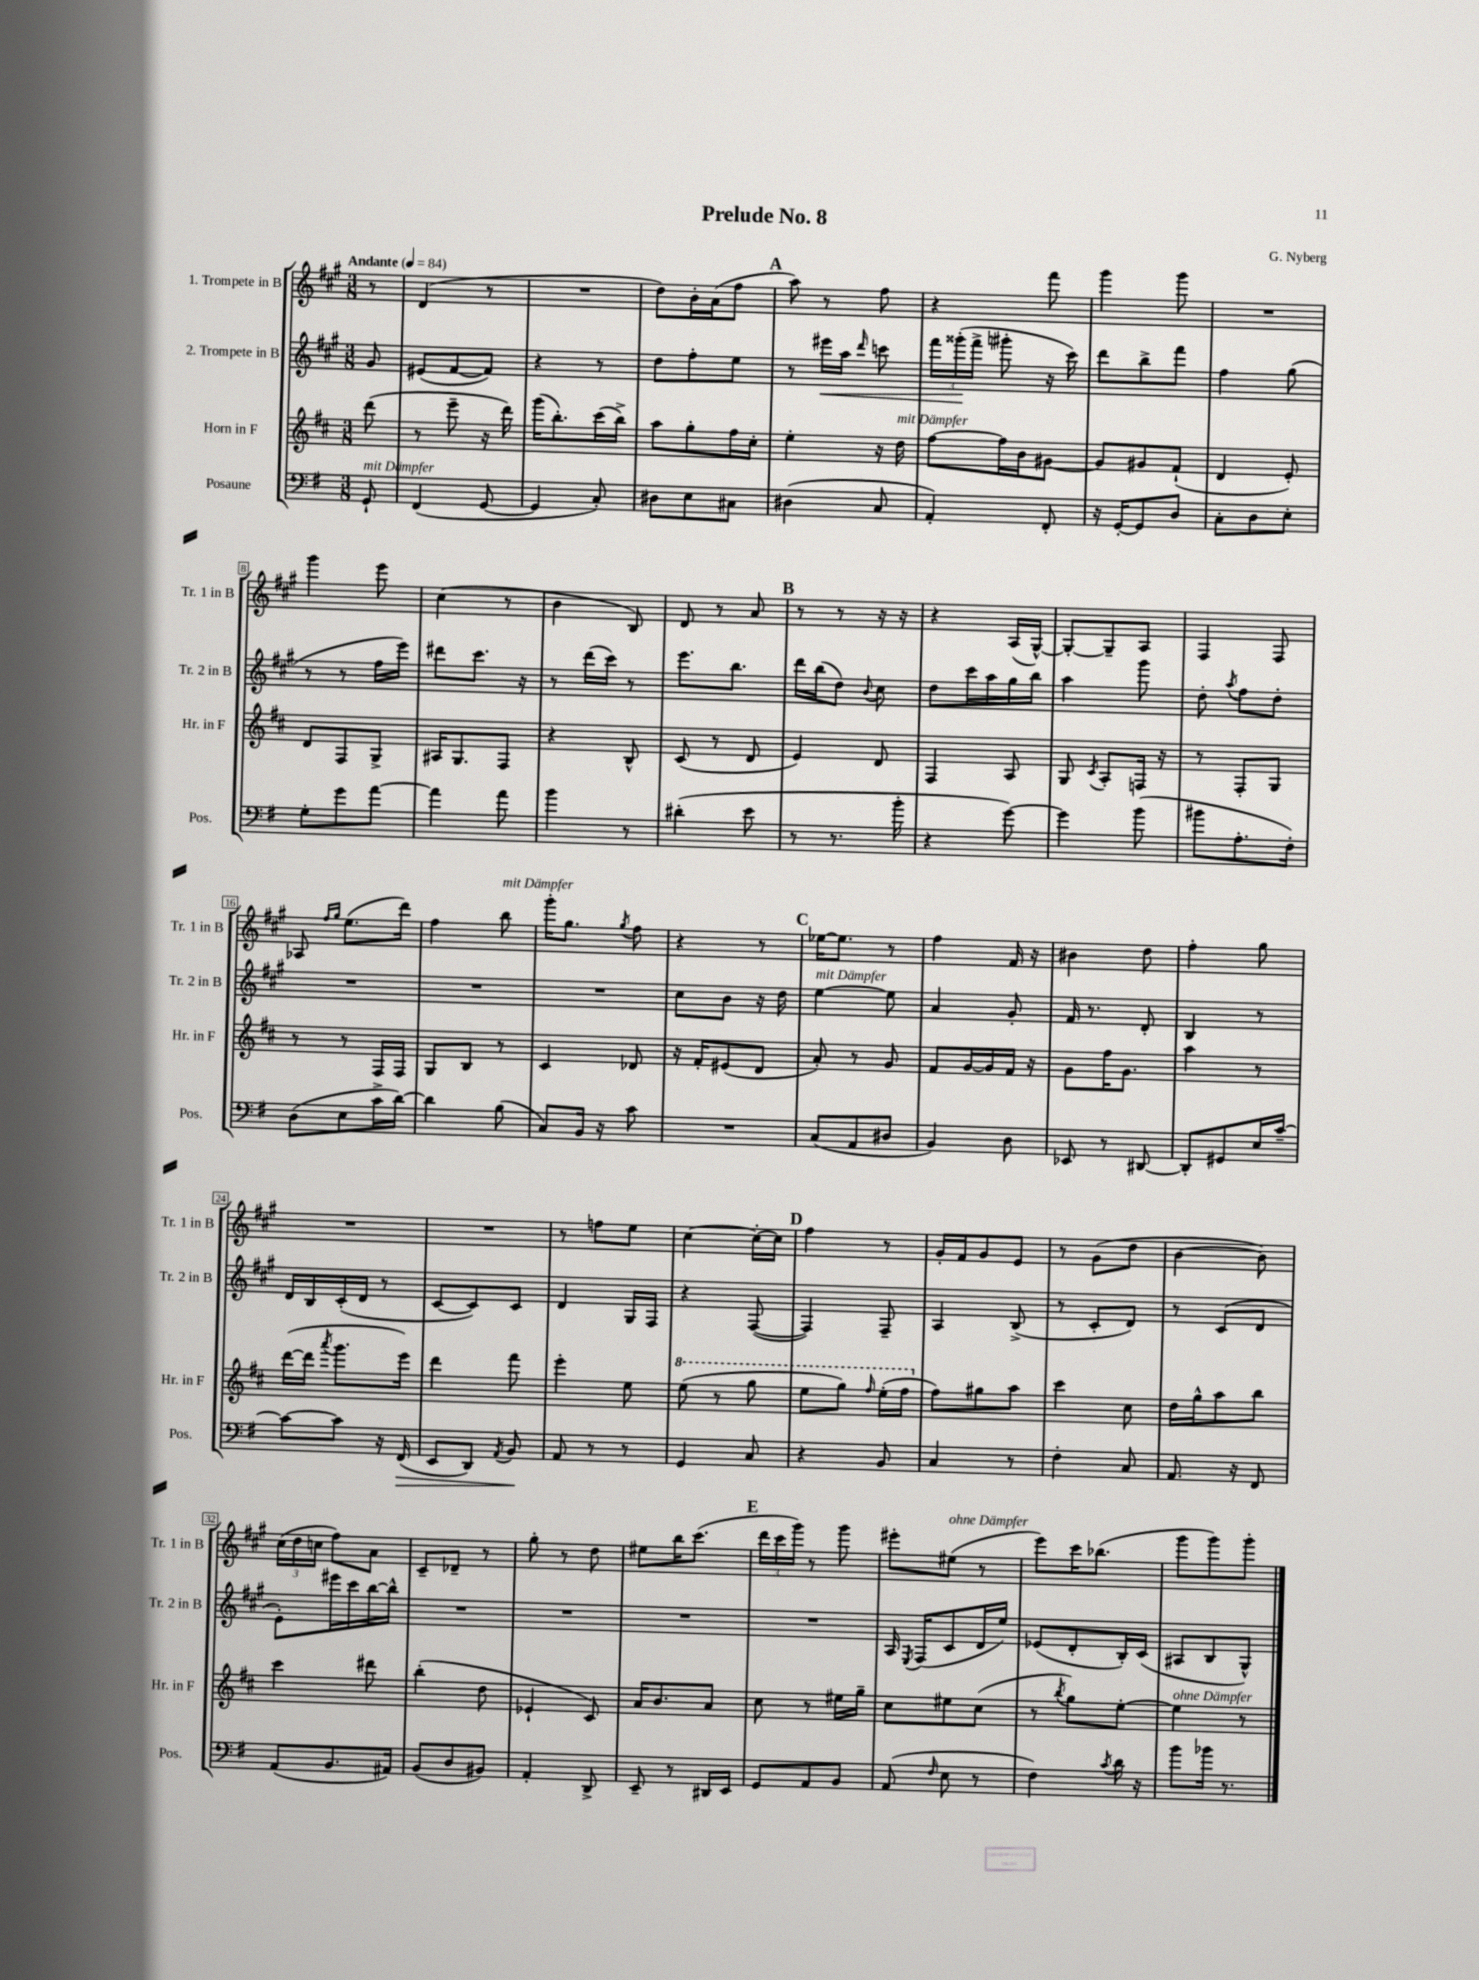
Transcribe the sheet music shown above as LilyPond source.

\header { title = "Prelude No. 8" composer = "G. Nyberg" }
<<
\new StaffGroup <<
\new Staff = "s0" \with { instrumentName = "1. Trompete in B" shortInstrumentName = "Tr. 1 in B" } {
    \clef treble \key a \major \numericTimeSignature \time 3/8 \partial 8 \tempo "Andante" 4 = 84
    \autoBeamOff r8 |
    d'4( r8 |
    R4. |
    d''8[) b'16-. a'16( fis''8] |
    \mark \markup { \bold "A" } a''8) r8 fis''8 |
    r4 fis'''8 |
    gis'''4 gis'''8 |
    R4. |
    gis'''4 e'''8 |
    cis''4( r8 |
    b'4 b8) |
    d'8 r8 a'8 |
    \mark \markup { \bold "B" } r8 r8 r16 r16 |
    r4 a16[( gis16]~-^) |
    gis8[~-. gis8-- a8] |
    fis4 fis8 |
    aes8 \grace { fis''16[ gis''16] } e''8.[( d'''16]) |
    fis''4 b''8^\markup { \italic "mit Dämpfer" } |
    gis'''16[-. gis''8.] \acciaccatura { gis''8 } fis''8 |
    r4 r8 |
    \mark \markup { \bold "C" } ees''16[~ ees''8.] r8 |
    fis''4 fis'16 r16 |
    bis'4 d''8 |
    fis''4-. gis''8 |
    R4. |
    R4. |
    r8 f''8[ e''8] |
    cis''4~ cis''16[~-. cis''16] |
    \mark \markup { \bold "D" } fis''4 r8 |
    gis'16[-. fis'16 gis'8 e'8] |
    r8 gis'8[( d''8] |
    b'4~ b'8) |
    \tuplet 3/2 { cis''16[( d''16 c''16] } fis''8[) a'8] |
    cis'8[-- des'8]-- r8 |
    gis''8-. r8 d''8 |
    eis''8[ b''16 cis'''8.]( |
    \mark \markup { \bold "E" } \tuplet 3/2 { d'''16[ cis'''16 gis'''16]) } r8 gis'''8 |
    eis'''8[-. eis''8]^\markup { \italic "ohne Dämpfer" }( r8 |
    e'''8[) cis'''16 bes''8.]( |
    gis'''8[ gis'''8) gis'''8]-. \bar "|." |
}
\new Staff = "s1" \with { instrumentName = "2. Trompete in B" shortInstrumentName = "Tr. 2 in B" } {
    \clef treble \key a \major \numericTimeSignature \time 3/8 \partial 8
    \autoBeamOff gis'8 |
    eis'8[( fis'8~ fis'8]) |
    r4 r8 |
    d''8[ fis''8-. e''8] |
    \mark \markup { \bold "A" } r8 eis'''16[\< a''16] \grace { d'''16 } c'''8 |
    \tuplet 3/2 { fis'''16[ gisis'''16-.\!( fis'''16]-> } gis'''8-. r16 cis'''16) |
    d'''8[ b''8-> fis'''8] |
    fis''4 gis''8( |
    r8 r8 fis''16[ e'''16]) |
    dis'''8[ cis'''8.] r16 |
    r8 d'''16[( cis'''16]) r8 |
    e'''8.[ b''8.] |
    \mark \markup { \bold "B" } d'''16[ b''16( d''8]) \appoggiatura { b'8 } cis''8 |
    d''8[ cis'''16 a''16 gis''16 b''16] |
    a''4 gis'''8 |
    d''8-. \acciaccatura { a''8 } fis''8[ d''8]-. |
    R4. |
    R4. |
    R4. |
    cis''8[ b'8] r16 d''16 |
    \mark \markup { \bold "C" } e''4~^\markup { \italic "mit Dämpfer" } e''8 |
    a'4 gis'8-. |
    fis'16 r8. d'8-. |
    b4 r8 |
    d'16[ b16 cis'16-.( d'16] r8 |
    cis'8[~ cis'8) cis'8] |
    d'4 gis16[ fis16] |
    r4 fis8~( |
    \mark \markup { \bold "D" } fis4) fis8-- |
    a4 b8->( |
    r8 cis'8[-. d'8]) |
    r8 cis'8[( d'8] |
    e'8[-.) eis'''16 cis'''16 b''16~ b''16]-^ |
    R4. |
    R4. |
    R4. |
    \mark \markup { \bold "E" } R4. |
    a16 \acciaccatura { e8 } fis16[( cis'8 d'16 e''16]) |
    ees'8[( d'8-. b16-.) cis'16]( |
    ais8[ b8 gis8]-^) \bar "|." |
}
\new Staff = "s2" \with { instrumentName = "Horn in F" shortInstrumentName = "Hr. in F" } {
    \clef treble \key d \major \numericTimeSignature \time 3/8 \partial 8
    \autoBeamOff d'''8( |
    r8 e'''8-- r16 d'''16) |
    g'''16[( b''8.-.) cis'''16( b''16]->) |
    a''8[ g''8-. fis''16 cis''16]-. |
    \mark \markup { \bold "A" } e''4-. r16 d''16^\markup { \italic "mit Dämpfer" } |
    fis''8[~ fis''16 b'16 gis'8]~ |
    gis'8[ gis'8 fis'8]-!( |
    d'4 e'8-.) |
    d'8[ fis8 g8]-> |
    ais16[ g8. fis8] |
    r4 b8-^ |
    cis'8( r8 d'8 |
    \mark \markup { \bold "B" } e'4) d'8 |
    fis4 a8 |
    g8 \acciaccatura { cis'8 } a8[-. f16] r16 |
    r8 fis8[-. g8] |
    r8 r8 fis16[ fis16] |
    g8[ b8] r8 |
    cis'4 des'8 |
    r16 fis'16[-. eis'8( d'8] |
    \mark \markup { \bold "C" } a'8-.) r8 g'8 |
    fis'8[ g'16~ g'16 fis'16] r16 |
    g'8[ fis''16 g'8.] |
    a''4 r8 |
    d'''16[~( d'''16] \acciaccatura { a'''8 } g'''8.[ e'''16]) |
    d'''4 fis'''8 |
    e'''4-. e''8 |
    \ottava #1 e'''8( r8 g'''8 |
    \mark \markup { \bold "D" } e'''8[ g'''8]) \grace { fis'''16 } e'''16[-.( fis'''16] \ottava #0 |
    fis''8[) gis''8 a''8] |
    cis'''4 cis''8 |
    d''16[ g''16-^ a''8 b''8] |
    cis'''4 dis'''8 |
    b''4-.( d''8 |
    ees'4-! cis'8) |
    a'16[ b'8. a'8] |
    \mark \markup { \bold "E" } cis''8 r8 eis''16[ g''16]-- |
    cis''8[ eis''8 cis''8]( |
    r8 \acciaccatura { b''8 } g''8[) e''8]~-. |
    e''4^\markup { \italic "ohne Dämpfer" } r8 \bar "|." |
}
\new Staff = "s3" \with { instrumentName = "Posaune" shortInstrumentName = "Pos." } {
    \clef bass \key g \major \numericTimeSignature \time 3/8 \partial 8
    \autoBeamOff g,8-!^\markup { \italic "mit Dämpfer" } |
    fis,4( g,8~ |
    g,4 c8-.) |
    dis8[ e8 cis8] |
    \mark \markup { \bold "A" } dis4( c8 |
    a,4-.) fis,8-. |
    r16 g,16[~-. g,8 d8] |
    c8[-. d8 e8]-. |
    g8[-. g'8 a'8]~ |
    a'4 a'8 |
    b'4 r8 |
    dis'4-.( e'8 |
    \mark \markup { \bold "B" } r8 r8. b'16-. |
    r4 g'8~) |
    g'4 b'8( |
    bis'8[ a8.-. fis16]-.) |
    d8[( e8 c'16-> d'16]~) |
    d'4 b8( |
    c8[) b,16] r16 c'8 |
    R4. |
    \mark \markup { \bold "C" } c8[( a,8 dis8] |
    b,4) d8 |
    ees,8 r8 dis,8~ |
    dis,8[-. gis,8 e16 c'16]~-- |
    c'8[~ c'8] r16 fis,16\>( |
    e,8[ d,8]) \acciaccatura { a,8 } b,8\! |
    a,8 r8 r8 |
    g,4 c8 |
    \mark \markup { \bold "D" } r4 b,8 |
    c4 r8 |
    fis4-. c8 |
    a,8. r16 fis,8 |
    a,8[( b,8. ais,16]) |
    b,8[( d8 bis,8]) |
    a,4-. d,8-> |
    e,8-- r8 dis,16[ e,16] |
    \mark \markup { \bold "E" } g,8[ a,8 b,8] |
    a,8( \grace { fis16 } e8 r8 |
    fis4) \acciaccatura { c'8 } d'16 r16 |
    b'8[ bes'16] r8. \bar "|." |
}
>>
>>
\layout { \context { \Score \override BarNumber.stencil = #(make-stencil-boxer 0.1 0.3 ly:text-interface::print) } }
